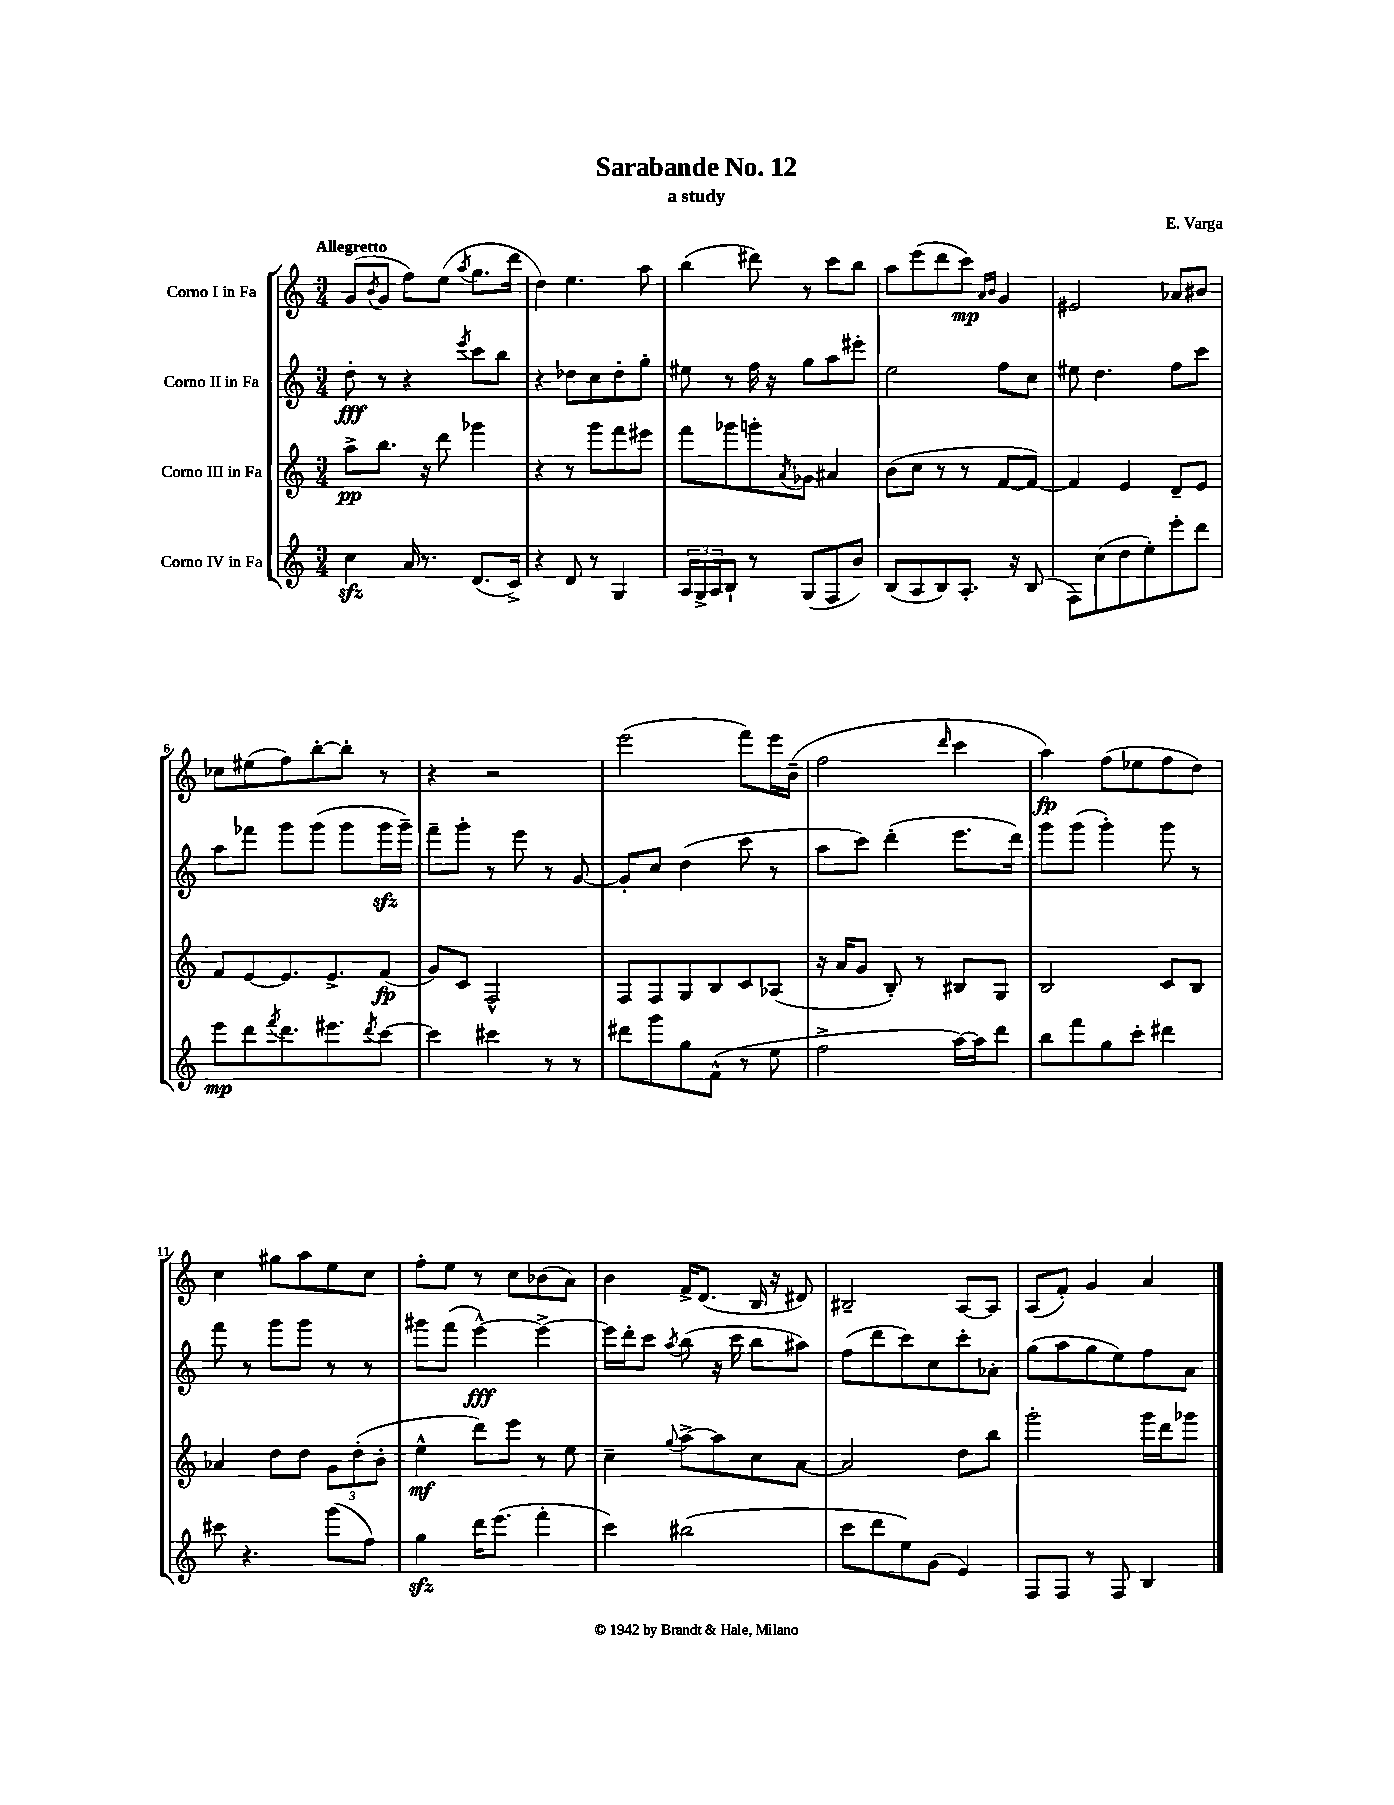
\header { title = "Sarabande No. 12" composer = "E. Varga" subtitle = "a study" }
<<
\new StaffGroup <<
\new Staff = "s0" \with { instrumentName = "Corno I in Fa" } {
    \clef treble \key c \major \numericTimeSignature \time 3/4 \tempo "Allegretto"
    g'8( \acciaccatura { b'8 } g'8 f''8) e''8( \acciaccatura { a''8 } g''8. d'''16 |
    d''4) e''4. a''8 |
    b''4( dis'''8) r8 c'''8 b''8 |
    a''8 e'''8( d'''8 c'''8\mp) \grace { a'16 b'16 } g'4 |
    eis'2 aes'8 bis'8 |
    ces''8 eis''8( f''8) b''8~-. b''8-. r8 |
    r4 r2 |
    e'''2( f'''8) e'''16 b'16--( |
    f''2 \grace { d'''16 } c'''4 |
    a''4\fp) f''8( ees''8 f''8 d''8) |
    c''4 gis''8 a''8 e''8 c''8 |
    f''8-. e''8 r8 c''8 bes'8( a'8) |
    b'4 f'16-> d'8.( b16 r16 dis'8) |
    bis2-- a8~ a8 |
    a8( f'8-.) g'4 a'4 \bar "|." |
}
\new Staff = "s1" \with { instrumentName = "Corno II in Fa" } {
    \clef treble \key c \major \numericTimeSignature \time 3/4
    d''8-.\fff r8 r4 \acciaccatura { e'''8 } c'''8 b''8 |
    r4 des''8 c''8 des''8-. g''8-. |
    eis''8 r8 f''16 r16 g''8 a''8 eis'''8-. |
    e''2 f''8 c''8 |
    eis''8 d''4. f''8 c'''8 |
    a''8 fes'''8 g'''8 g'''8( g'''8 g'''16\sfz g'''16--) |
    f'''8-- g'''8-. r8 e'''8 r8 g'8~ |
    g'8-. c''8 d''4( c'''8 r8 |
    a''8 c'''8) d'''4-.( e'''8. d'''16) |
    g'''8 g'''8( g'''4-.) g'''8 r8 |
    f'''8 r8 g'''8 g'''8 r8 r8 |
    gis'''8 f'''8( e'''4~-^\fff) e'''4~-> |
    e'''16 d'''16-. c'''8 \acciaccatura { a''8 } b''8( r16 c'''16 b''8 ais''8) |
    f''8( d'''8 c'''8) c''8 c'''8-. aes'8-. |
    g''8( a''8 g''8 e''8) f''8 a'8 \bar "|." |
}
\new Staff = "s2" \with { instrumentName = "Corno III in Fa" } {
    \clef treble \key c \major \numericTimeSignature \time 3/4
    a''8->\pp b''8. r16 d'''8 ges'''4 |
    r4 r8 g'''8 f'''8 eis'''8 |
    f'''8 ges'''8 g'''8-. \acciaccatura { a'8 } ges'8 ais'4 |
    b'8( c''8 r8 r8 f'8~ f'8~) |
    f'4 e'4 d'8-- e'8 |
    f'8 e'8~ e'8. e'8.-> f'8\fp( |
    g'8) c'8 f2-^ |
    f8 f8 g8 b8 c'8 aes8( |
    r16 a'16 g'8 b8-.) r8 bis8 g8 |
    b2 c'8 b8 |
    aes'4 d''8 d''8 \tuplet 3/2 { g'8 d''8-.( b'8-. } |
    e''4-^\mf d'''8) e'''8 r8 e''8 |
    c''4-- \appoggiatura { g''8 } a''8~-> a''8 c''8 a'8~ |
    a'2 d''8 b''8 |
    g'''2-. g'''16 d'''16 ges'''8 \bar "|." |
}
\new Staff = "s3" \with { instrumentName = "Corno IV in Fa" } {
    \clef treble \key c \major \numericTimeSignature \time 3/4
    c''4\sfz a'16 r8. d'8.( c'16->) |
    r4 d'8 r8 g4 |
    \tuplet 3/2 { a16 g16-> a16 } b8-! r8 g8( f8 b'8) |
    b8( a8 b8) a8.-. r16 b8( |
    f8) c''8( d''8 e''8-.) e'''8-. d'''8 |
    e'''8\mp d'''8 \acciaccatura { f'''8 } d'''8. eis'''8. \acciaccatura { d'''8 } c'''8~ |
    c'''4 cis'''4 r8 r8 |
    dis'''8 g'''8 g''8 f'8-^( r8 e''8 |
    f''2-> a''16~) a''16 d'''8 |
    b''8 f'''8 g''8 c'''8-. dis'''4 |
    cis'''8 r4. g'''8( f''8) |
    g''4\sfz d'''16 e'''8.( f'''4-. |
    c'''4) bis''2( |
    c'''8 d'''8 e''8) g'8( e'4) |
    f8 f8 r8 f8 b4 \bar "|." |
}
>>
>>
